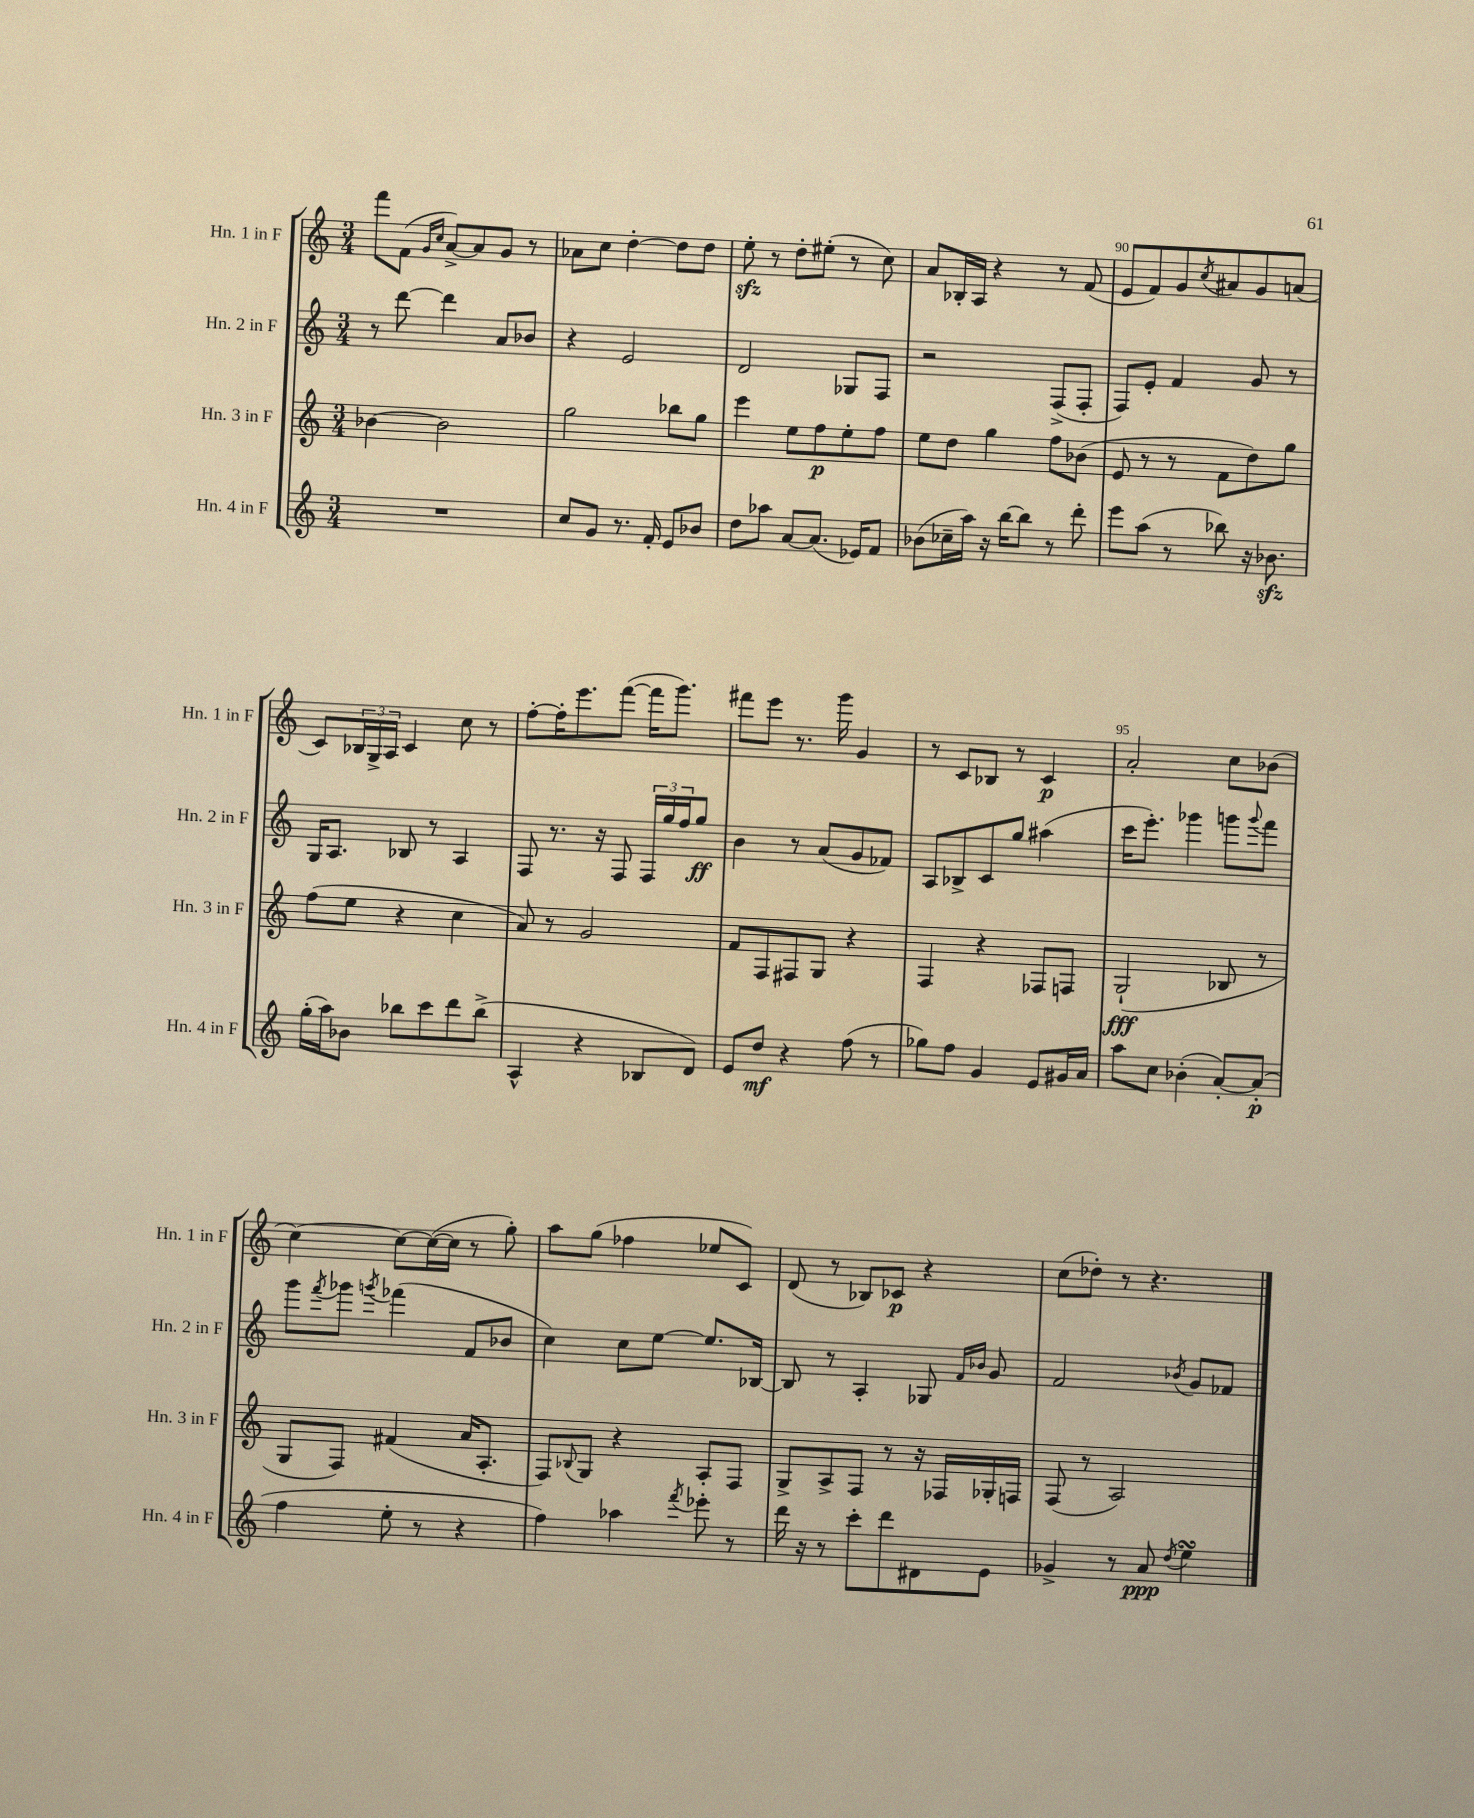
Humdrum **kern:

**kern	**dynam	**kern	**dynam	**kern	**dynam	**kern	**dynam
*part4	*part4	*part3	*part3	*part2	*part2	*part1	*part1
*staff4	*staff4	*staff3	*staff3	*staff2	*staff2	*staff1	*staff1
*I"Hn. 4 in F	*	*I"Hn. 3 in F	*	*I"Hn. 2 in F	*	*I"Hn. 1 in F	*
*I'Hn. 4 in F	*	*I'Hn. 3 in F	*	*I'Hn. 2 in F	*	*I'Hn. 1 in F	*
*clefG2	*	*clefG2	*	*clefG2	*	*clefG2	*
*k[]	*	*k[]	*	*k[]	*	*k[]	*
*M3/4	*	*M3/4	*	*M3/4	*	*M3/4	*
=86	=86	=86	=86	=86	=86	=86	=86
2.r	.	[4b-X\	.	8r	.	8fff\L	.
.	.	.	.	[8ddd\	.	(8f\J	.
.	.	.	.	.	.	16qqg/LL	.
.	.	.	.	.	.	16qqcc/JJ	.
.	.	2b-\]	.	4ddd\]	.	[8a^/L)	.
.	.	.	.	.	.	8a/]	.
.	.	.	.	8a/L	.	8g/J	.
.	.	.	.	8b-X/J	.	8r	.
=87	=87	=87	=87	=87	=87	=87	=87
8cc/L	.	2gg\	.	4r	.	8a-X\L	.
8g/J	.	.	.	.	.	8cc\J	.
8.r	.	.	.	2e/	.	[4dd'\	.
16f'/	.	.	.	.	.	.	.
8e/L	.	8bb-X\L	.	.	.	8dd\L]	.
8b-X/J	.	8gg\J	.	.	.	8dd\J	.
=88	=88	=88	=88	=88	=88	=88	=88
8dd\L	.	4eee\	.	2d/	.	8eezz'\	.
8aa-X\J	.	.	.	.	.	8r	.
[8a/L	.	8ee\L	.	.	.	8dd'\L	.
(8.a/J]	.	8ff\	p	.	.	(8ee#X'\J	.
.	.	8ee'\	.	8G-X/L	.	8r	.
16e-X/KL)	.	.	.	.	.	.	.
8f/J	.	8ff\J	.	8F/J	.	8cc\)	.
=89	=89	=89	=89	=89	=89	=89	=89
(8b-X\L	.	8ee\L	.	2r	.	8a/L	.
16cc-X~\L	.	8dd\J	.	.	.	16B-X'/L	.
16aa\JJ)	.	.	.	.	.	16A/JJ	.
16r	.	4gg\	.	.	.	4r	.
[16bb\KL	.	.	.	.	.	.	.
8bb\J]	.	.	.	.	.	.	.
8r	.	8ff\L	.	(8F^/L	.	8r	.
8ddd'\	.	(8b-X\J	.	8F'/J	.	(8f/	.
=90	=90	=90	=90	=90	=90	=90	=90
8eee\L	.	8e/	.	8F/L)	.	8e/L	.
(8aa\J	.	8r	.	8e'/J	.	8f/)	.
8r	.	8r	.	4f/	.	8g/	.
.	.	.	.	.	.	8qcc/	.
8bb-X\)	.	8f\L	.	.	.	8a#X/	.
16r	.	8dd\)	.	8g/	.	8g/	.
8.b-Xzz\	.	.	.	.	.	.	.
.	.	8gg\J	.	8r	.	(8an/J	.
!!LO:LB:g=z
=91	=91	=91	=91	=91	=91	=91	=91
(16gg'\LL	.	(8ff\L	.	16G/KL	.	8c/L)	.
16aa\J)	.	.	.	8.A/J	.	.	.
8b-X\J	.	8ee\J	.	.	.	24B-X/L	.
.	.	.	.	.	.	24G^/	.
.	.	.	.	.	.	24A/JJ	.
8bb-X\L	.	4r	.	8B-X/	.	4c/	.
8ccc\	.	.	.	8r	.	.	.
8ddd\	.	4cc\	.	4A/	.	8cc\	.
(8bb-^\J	.	.	.	.	.	8r	.
=92	=92	=92	=92	=92	=92	=92	=92
4A^^/	.	8a/)	.	8F/	.	[8ff'\L	.
.	.	8r	.	8.r	.	16ff'\K]	.
.	.	.	.	.	.	8.eee\	.
4r	.	2g/	.	.	.	.	.
.	.	.	.	16r	.	.	.
.	.	.	.	8F/	.	([8fff\J	.
8B-X/L	.	.	.	24F/LL	.	16fff\KL]	.
.	.	.	.	24gg/	.	.	.
.	.	.	.	.	.	8.ggg\J)	.
.	.	.	.	24ff/J	.	.	.
8d/J)	.	.	.	8gg/J	ff	.	.
=93	=93	=93	=93	=93	=93	=93	=93
8e/L	.	8f/L	.	4b\	.	8fff#X\L	.
8dd/J	mf	8F/	.	.	.	8eee\J	.
4r	.	8F#X/	.	8r	.	8.r	.
.	.	8G/J	.	(8a/L	.	.	.
.	.	.	.	.	.	16ggg\	.
(8ff\	.	4r	.	8g/	.	4g/	.
8r	.	.	.	8f-X/J)	.	.	.
=94	=94	=94	=94	=94	=94	=94	=94
8gg-X\L)	.	4F/	.	8A/L	.	8r	.
8ff\J	.	.	.	8B-X^/	.	8c/L	.
4g/	.	4r	.	8c/	.	8B-X/J	.
.	.	.	.	8gg/J	.	8r	.
8e/L	.	8F-X/L	.	(4aa#X\	.	4c/	p
16g#X/L	.	8Fn/J	.	.	.	.	.
16a/JJ	.	.	.	.	.	.	.
=95	=95	=95	=95	=95	=95	=95	=95
8aa\L	.	(2G`/	fff	16ccc\KL	.	2a'/	.
.	.	.	.	8.eee'\J)	.	.	.
8cc\J	.	.	.	.	.	.	.
(4b-X'\	.	.	.	4ggg-X\	.	.	.
[8a'/L)	.	8B-X/	.	8gggn\L	.	8cc\L	.
.	.	.	.	8qqggg/	.	.	.
(8a'/J]	p	8r	.	8fff\J	.	(8b-X\J	.
!!LO:LB:g=z
=96	=96	=96	=96	=96	=96	=96	=96
4ff\	.	8G/L	.	8ggg\L	.	[4cc\)	.
.	.	.	.	8qfff/	.	.	.
.	.	8F/J)	.	8ggg-X\J	.	.	.
.	.	.	.	8qgggn/	.	.	.
8ee'\	.	(4f#X/	.	(4fff-X\	.	8cc\L_	.
8r	.	.	.	.	.	(16cc\L_	.
.	.	.	.	.	.	16cc\JJ]	.
4r	.	16a/KL	.	8f/L	.	8r	.
.	.	8.A'/J	.	.	.	.	.
.	.	.	.	8b-X/J	.	8gg'\)	.
=97	=97	=97	=97	=97	=97	=97	=97
4ff\)	.	8F/L)	.	4cc\)	.	8aa\L	.
.	.	8qqB-X/	.	.	.	.	.
.	.	8G/J	.	.	.	(8gg\J	.
4aa-X\	.	4r	.	8cc\L	.	4ff-X\	.
.	.	.	.	[8ee\J	.	.	.
8qfff/	.	.	.	.	.	.	.
8eee-X'\	.	8A'/L	.	8.ee/L]	.	8ee-X/L	.
8r	.	8F/J	.	.	.	8c/J)	.
.	.	.	.	[16B-X/Jk	.	.	.
=98	=98	=98	=98	=98	=98	=98	=98
16ddd\	.	8G^/L	.	8B-/]	.	(8d/	.
16r	.	.	.	.	.	.	.
8r	.	8A^/	.	8r	.	8r	.
8ccc'\L	.	8F/J	.	4A'/	.	8B-X/L)	.
8ddd\	.	8r	.	.	.	8c-X/J	p
8d#X\	.	16r	.	8G-X/	.	4r	.
.	.	16F-X/LL	.	.	.	.	.
.	.	.	.	16qqf/LL	.	.	.
.	.	.	.	16qqb-X/JJ	.	.	.
8e\J	.	16G-X'/	.	8g/	.	.	.
.	.	16Fn/JJ	.	.	.	.	.
=99	=99	=99	=99	=99	=99	=99	=99
4g-X^/	.	(8F/	.	2f/	.	(8cc\L	.
.	.	8r	.	.	.	8dd-X'\J)	.
8r	.	2A/)	.	.	.	8r	.
8a/	ppp	.	.	.	.	4.r	.
8qdd/	.	.	.	8qb-X/	.	.	.
4eesSsS\	.	.	.	8g/L	.	.	.
.	.	.	.	8f-X/J	.	.	.
==	==	==	==	==	==	==	==
*-	*-	*-	*-	*-	*-	*-	*-
